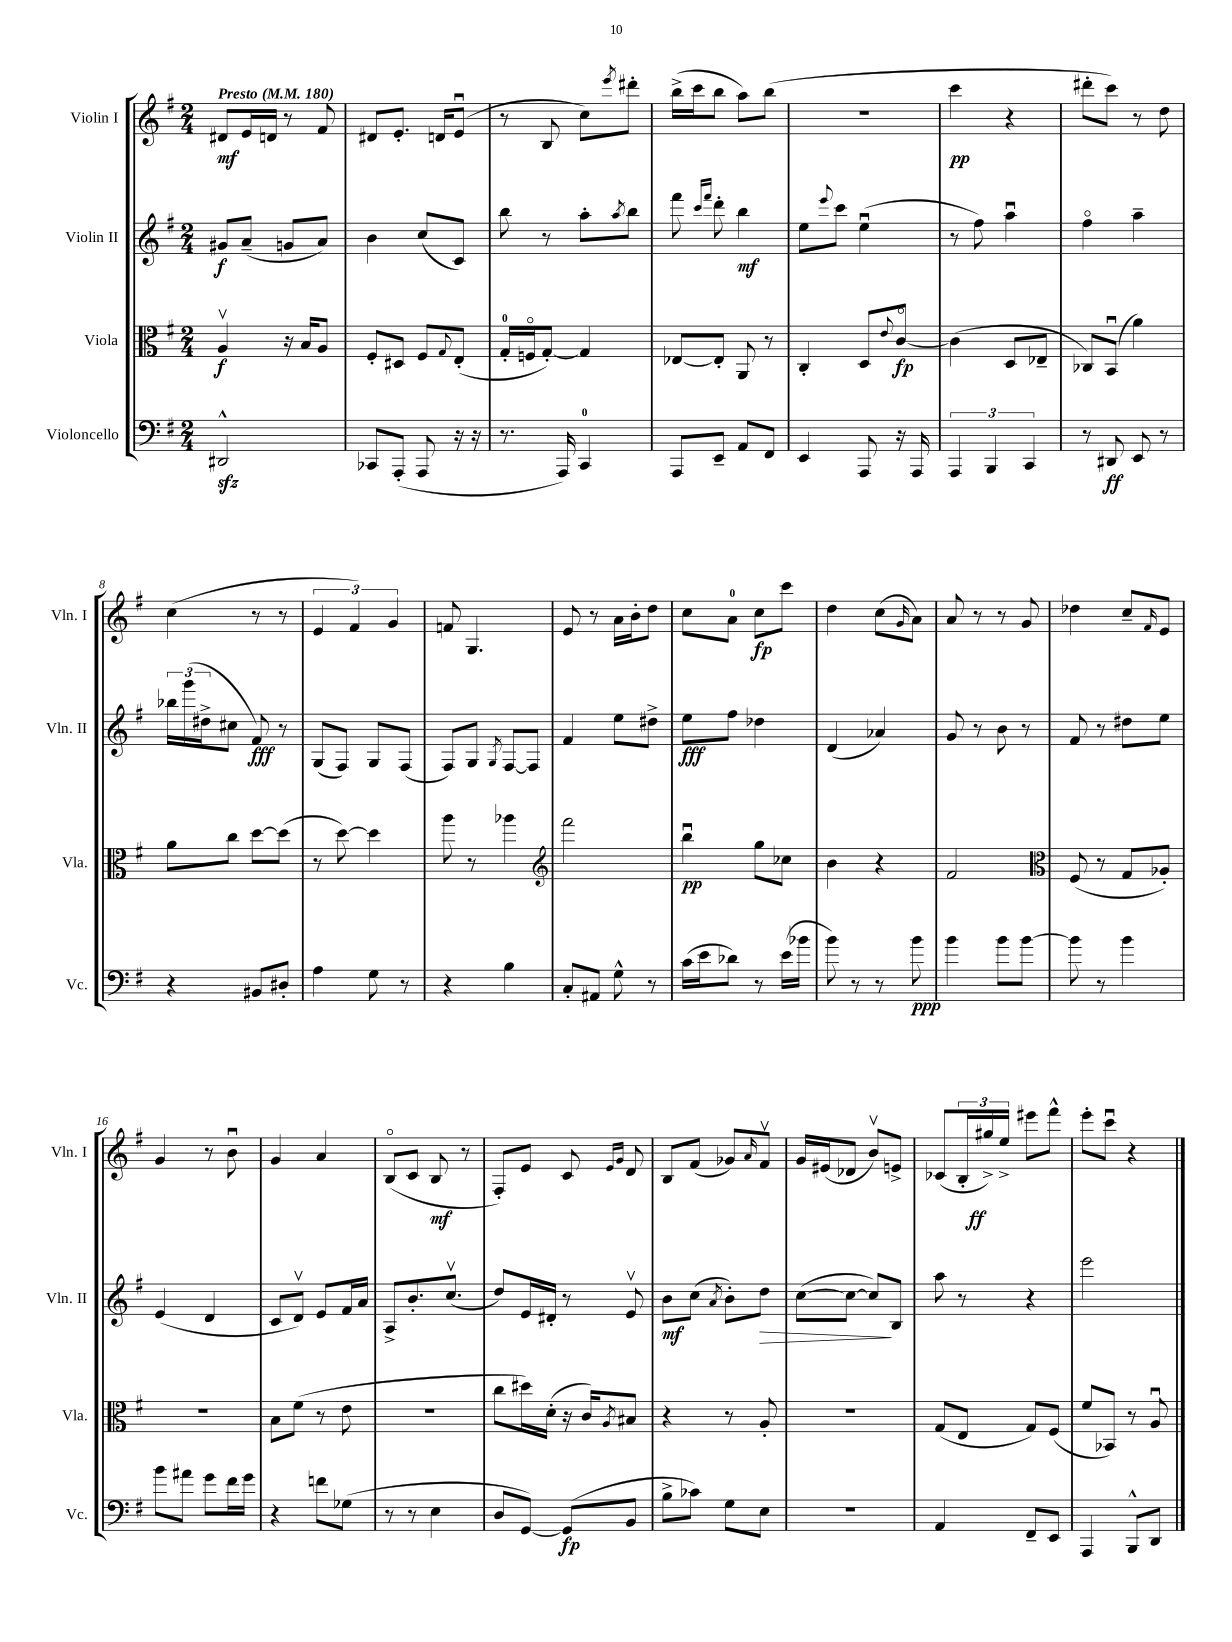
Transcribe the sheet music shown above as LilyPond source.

<<
\new StaffGroup <<
\new Staff = "s0" \with { instrumentName = "Violin I" shortInstrumentName = "Vln. I" } {
    \clef treble \key g \major \numericTimeSignature \time 2/4 \tempo "Presto" 4 = 180
    dis'8\mf e'16 d'16 r8 fis'8 |
    dis'8 e'8.-. d'16 e'8\downbow( |
    r8 b8 c''8) \acciaccatura { e'''8 } dis'''8-. |
    b''16->( c'''16 b''8 a''8) b''8( |
    r2 |
    c'''4\pp r4 |
    dis'''8-. c'''8) r8 d''8 |
    c''4( r8 r8 |
    \tuplet 3/2 { e'4 fis'4) g'4 } |
    f'8 g4. |
    e'8 r8 a'16 b'16-. d''8 |
    c''8 a'8-0 c''8\fp c'''8 |
    d''4 c''8( \grace { g'16 } a'8) |
    a'8 r8 r8 g'8 |
    des''4 c''8-- \grace { fis'16 } e'8 |
    g'4 r8 b'8\downbow |
    g'4 a'4 |
    b8\flageolet( c'8 b8\mf r8 |
    fis8-.) e'8 c'8 \grace { e'16 g'16 } d'8 |
    b8 fis'8( ges'8) \grace { a'16 } fis'8\upbow |
    g'16 eis'16( des'8 b'8\upbow) e'8-> |
    ces'8( \tuplet 3/2 { b16-. gis''16->\ff) e''16-> } eis'''8 fis'''8-^ |
    e'''8-. c'''8\downbow r4 \bar "|." |
}
\new Staff = "s1" \with { instrumentName = "Violin II" shortInstrumentName = "Vln. II" } {
    \clef treble \key g \major \numericTimeSignature \time 2/4
    gis'8\f a'8--( g'8 a'8) |
    b'4 c''8( c'8) |
    b''8 r8 a''8-. \acciaccatura { a''8 } b''8 |
    fis'''8 \grace { c'''16 fis'''16 } d'''8-. b''4\mf |
    e''8 \appoggiatura { e'''8 } c'''8 e''4\downbow( |
    r8 fis''8) a''4\downbow |
    fis''4\flageolet a''4-- |
    \tuplet 3/2 { bes''16 g'''16( dis''16-> } cis''8 fis'8\fff) r8 |
    g8( fis8) g8 fis8( |
    fis8) g8 \acciaccatura { g8 } fis8~ fis8 |
    fis'4 e''8 dis''8-> |
    e''8\fff fis''8 des''4 |
    d'4( aes'4) |
    g'8 r8 b'8 r8 |
    fis'8 r8 dis''8 e''8 |
    e'4( d'4 |
    c'8 d'8\upbow) e'8 fis'16 a'16 |
    a8-> b'8.-. c''8.\upbow( |
    d''8) e'16 dis'16-. r8 e'8\upbow |
    b'8\mf c''8( \acciaccatura { a'8 } b'8-.) d''8\> |
    c''8~( c''8~ c''8\!) b8 |
    a''8 r8 r4 |
    e'''2 \bar "|." |
}
\new Staff = "s2" \with { instrumentName = "Viola" shortInstrumentName = "Vla." } {
    \clef alto \key g \major \numericTimeSignature \time 2/4
    a4\upbow\f r16 b16 a8 |
    fis8-. dis8 fis8 \appoggiatura { g8 } e8-.( |
    g16-0-. f16\flageolet g8~-.) g4 |
    ees8~ ees8-. a,8 r8 |
    c4-. d8 \appoggiatura { e'8 } c'8~\flageolet\fp |
    c'4( d8 ees8-- |
    ces8) b,8\downbow( a'4) |
    a'8 c''8 d''8~ d''8( |
    r8 d''8~) d''4 |
    a''8 r8 aes''4 |
    \clef treble fis'''2 |
    b''4\downbow\pp g''8 ces''8 |
    b'4 r4 |
    fis'2 |
    \clef alto fis8( r8 g8 aes8-.) |
    r2 |
    b8 fis'8( r8 e'8 |
    R2 |
    c''8 dis''16) d'16-.( r16 c'16) \acciaccatura { a8 } bis8 |
    r4 r8 a8-. |
    r2 |
    g8( e8 g8) fis8( |
    fis'8 bes,8) r8 a8\downbow \bar "|." |
}
\new Staff = "s3" \with { instrumentName = "Violoncello" shortInstrumentName = "Vc." } {
    \clef bass \key g \major \numericTimeSignature \time 2/4
    dis,2-^\sfz |
    ces,8 a,,8-.( a,,8 r16 r16 |
    r8. a,,16) c,4-0 |
    a,,8 e,8-- a,8 fis,8 |
    e,4 a,,8 r16 a,,16 |
    \tuplet 3/2 { a,,4 b,,4 c,4 } |
    r8 dis,8\ff e,8 r8 |
    r4 bis,8 dis8-. |
    a4 g8 r8 |
    r4 b4 |
    c8-. ais,8 g8-^ r8 |
    c'16( e'16 des'8) r8 e'16( bes'16 |
    b'8) r8 r8 b'8\ppp |
    b'4 b'8 b'8~ |
    b'8 r8 b'4 |
    b'8 ais'8 g'8 fis'16 g'16 |
    r4 f'8 ges8( |
    r8 r8 e4 |
    d8 g,8~) g,8\fp( b,8 |
    b8-> ces'8) g8 e8 |
    R2 |
    a,4 fis,8-- e,8 |
    a,,4 b,,8-^ d,8 \bar "|." |
}
>>
>>
